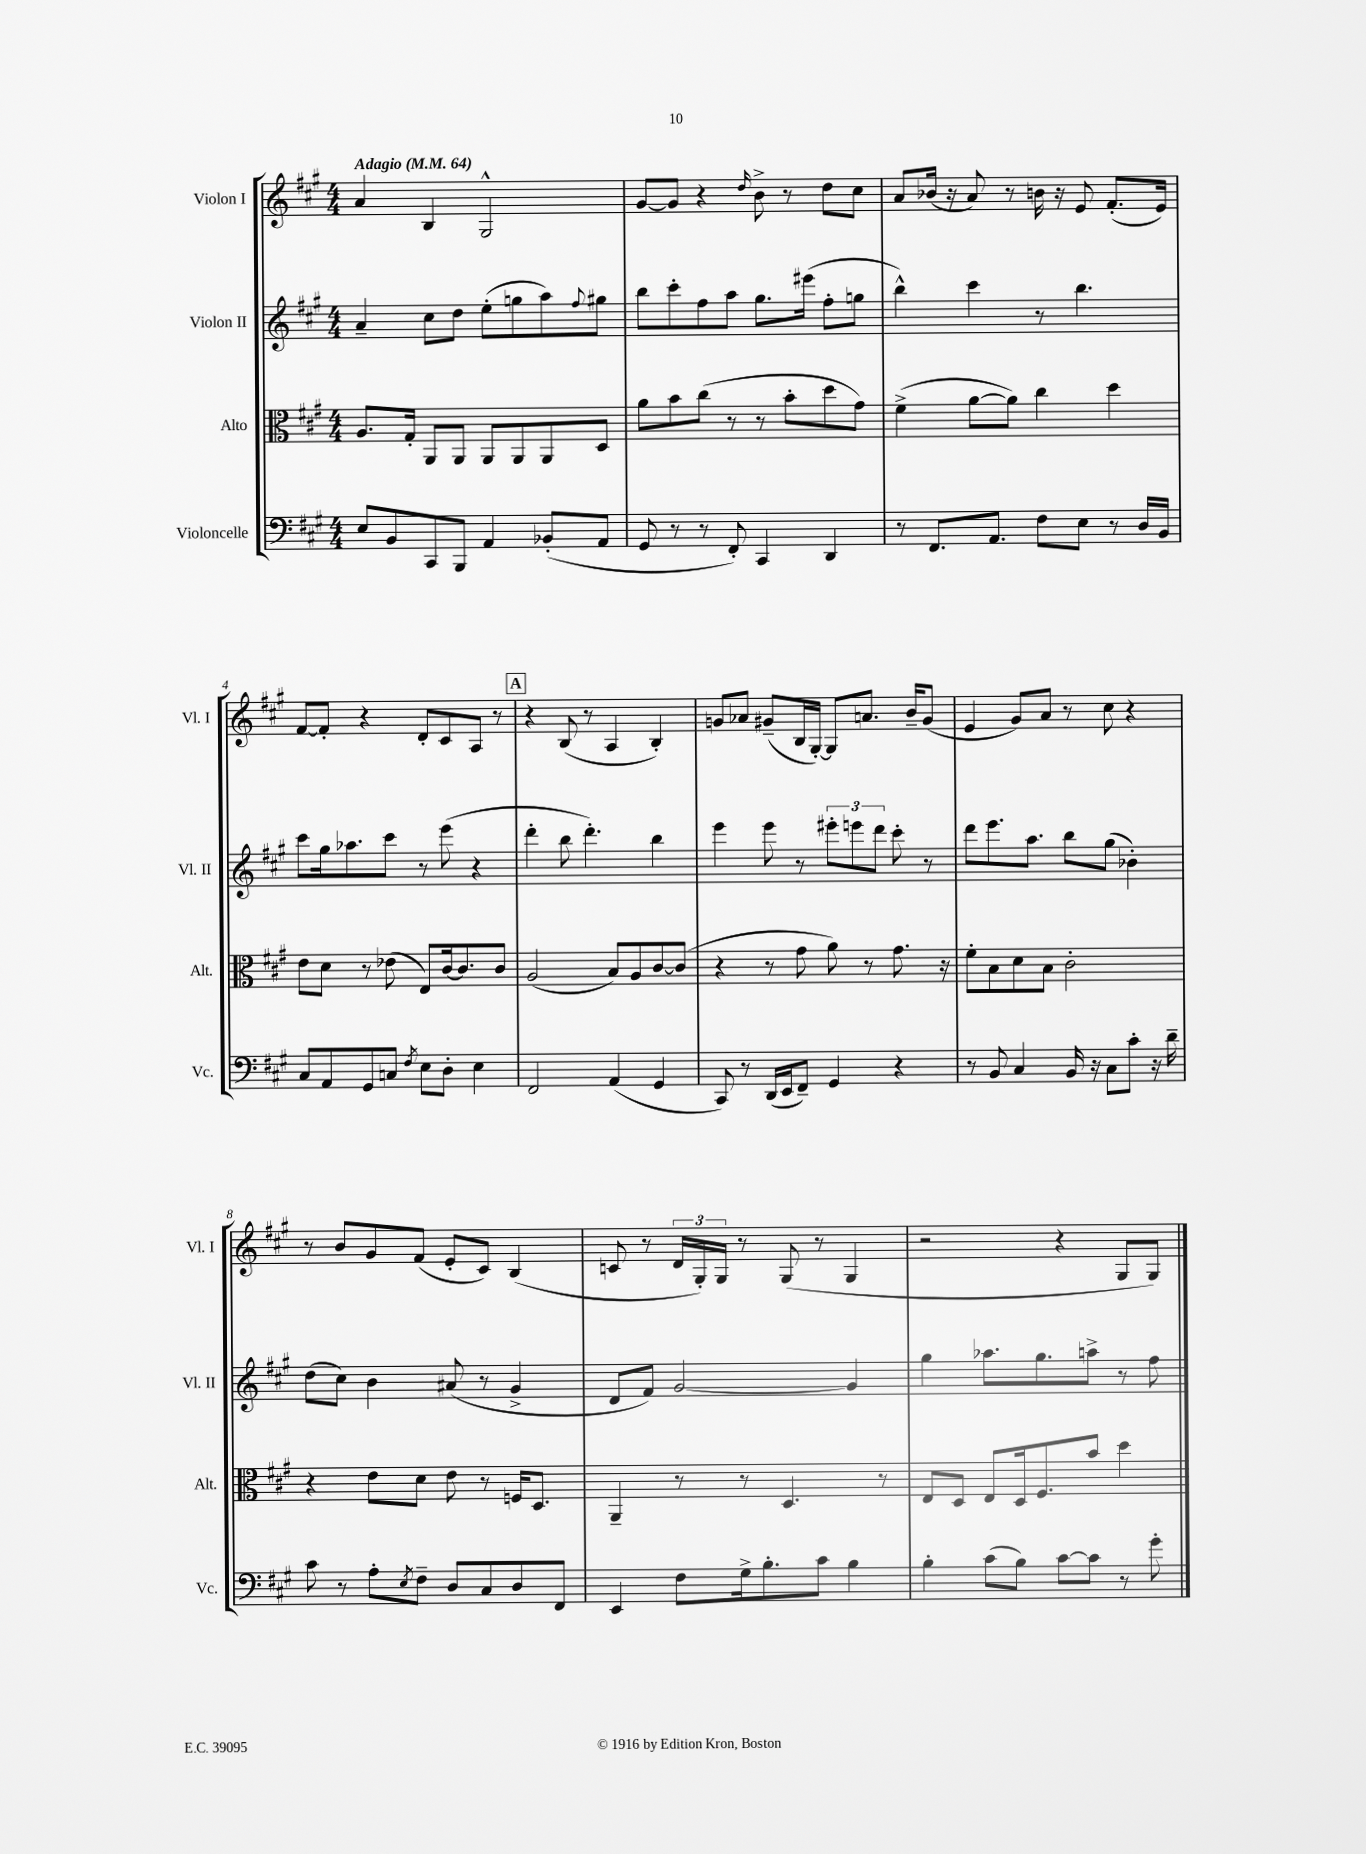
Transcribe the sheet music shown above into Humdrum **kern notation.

**kern	**kern	**kern	**kern
*staff4	*staff3	*staff2	*staff1
*clefF4	*clefC3	*clefG2	*clefG2
*k[f#c#g#]	*k[f#c#g#]	*k[f#c#g#]	*k[f#c#g#]
*M4/4	*M4/4	*M4/4	*M4/4
*MM64	*MM64	*MM64	*MM64
8E/L	8.A/L	4a~/	4a/
8BB/	.	.	.
.	16G#'/Jk	.	.
8CC#/	8AA/L	8cc#\L	4B/
8BBB/J	8AA/J	8dd\J	.
4AA/	8AA/L	(8ee'\L	2G#^^/
.	8AA/	8gg\	.
(8BB-'/L	8AA/	8aa\)	.
.	.	8qqff#/	.
8AA/J	8D/J	8gg#\J	.
=	=	=	=
8GG#/	8a\L	8bb\L	[8g#/L
8r	8b\	8ccc#'\	8g#/]J
8r	(8cc#\J	8ff#\	4r
8FF#'/)	8r	8aa\J	.
.	.	.	16qqdd/
4CC#/	8r	8.gg#\L	8b^\
.	8b'\L	.	8r
.	.	(16eee#\Jk	.
4DD/	8dd\	8ff#'\L	8dd\L
.	8g#\J)	8gg\J	8cc#\J
=	=	=	=
8r	(4f#^\	4bb^^\)	8a/L
8.FF#/L	.	.	(16b-/Jk
.	.	.	16r
.	[8a\L	4ccc#\	8a/)
8.AA/J	.	.	.
.	8a\]J)	.	8r
8F#\L	4cc#\	8r	16b\
.	.	.	16r
8E\J	.	4.bb\	8e/
8r	4dd\	.	(8.f#'/L
16D/LL	.	.	.
16BB/JJ	.	.	16e/Jk)
=	=	=	=
8C#/L	8e\L	8ccc#\L	[8f#/L
8AA/	8d\J	16gg#\k	8f#'/]J
.	.	8.aa-\	.
8GG#/	8r	.	4r
8C/J	(8e-\	8ccc#\J	.
8qF#/	.	.	.
8E\L	8E/L)	8r	8d'/L
8D'\J	[16c#/k	(8eee\	8c#/
.	8.c#/]	.	.
4E\	.	4r	8A/J
.	8c#/J	.	8r
=	=	=	=
2FF#/	(2A/	4ddd'\	4r
.	.	8bb\	(8B/
.	.	4.ddd'\)	8r
(4AA/	8B/L)	.	4A/
.	8A/	.	.
4GG#/	[8c#/	4bb\	4B'/)
.	(8c#/]J	.	.
=	=	=	=
8CC#/)	4r	4eee\	8g/L
8r	.	.	8a-/J
(16DD/LL	8r	8eee\	(8g#~/L
16EE/J	.	.	.
8FF#~/J)	8g#\	8r	16B/L
.	.	.	[16G#'/JJ)
4GG#/	8a\)	12eee#'\L	8G#/]L
.	.	12eee\	.
.	8r	.	8.a/J
.	.	12ddd\J	.
4r	8.g#\	8ccc#'\	.
.	.	.	16b~/LK
.	.	8r	(8g#/J
.	16r	.	.
=	=	=	=
8r	8f#'\L	8ddd\L	4e/
8BB/	8B\	8.eee\	.
4C#/	8d\	.	8g#/L)
.	.	8.aa\J	.
.	8B\J	.	8a/J
16BB/	2c#'\	8bb\L	8r
16r	.	.	.
8C#\L	.	(8gg#\J	8cc#\
8c#'\J	.	4b-'\)	4r
16r	.	.	.
16d~\	.	.	.
=	=	=	=
8c#\	4r	(8dd\L	8r
8r	.	8cc#\J)	8b/L
8A'\L	8e\L	4b\	8g#/
8qE/	.	.	.
8F#~\J	8d\J	.	(8f#/J
8D/L	8e\	(8a#/	8e'/L
8C#/	8r	8r	8c#/J)
8D/	16F/LK	4g#^/	(4B/
.	8.D/J	.	.
8FF#/J	.	.	.
=	=	=	=
4EE/	4AA~/	8d/L	8c/
.	.	8f#/J)	8r
8F#\L	8r	[2g#/	24d/LL
.	.	.	24G#'/)
.	.	.	24G#/JJ
16G#^\k	8r	.	8r
8.B'\	.	.	.
.	4.D/	.	(8G#/
8c#\J	.	.	8r
4B\	.	4g#/]	4G#/
.	8r	.	.
=	=	=	=
4B'\	8E/L	4gg#\	2r
.	8D/J	.	.
(8c#\L	8E/L	8.aa-\L	.
8B\J)	16D/k	.	.
.	8.F#/	8.gg#\	.
[8c#\L	.	.	4r
8c#\]J	8b/J	8aa^\J	.
8r	4dd\	8r	8G#/L
8g#'\	.	8ff#\	8G#/J)
==	==	==	==
*-	*-	*-	*-
